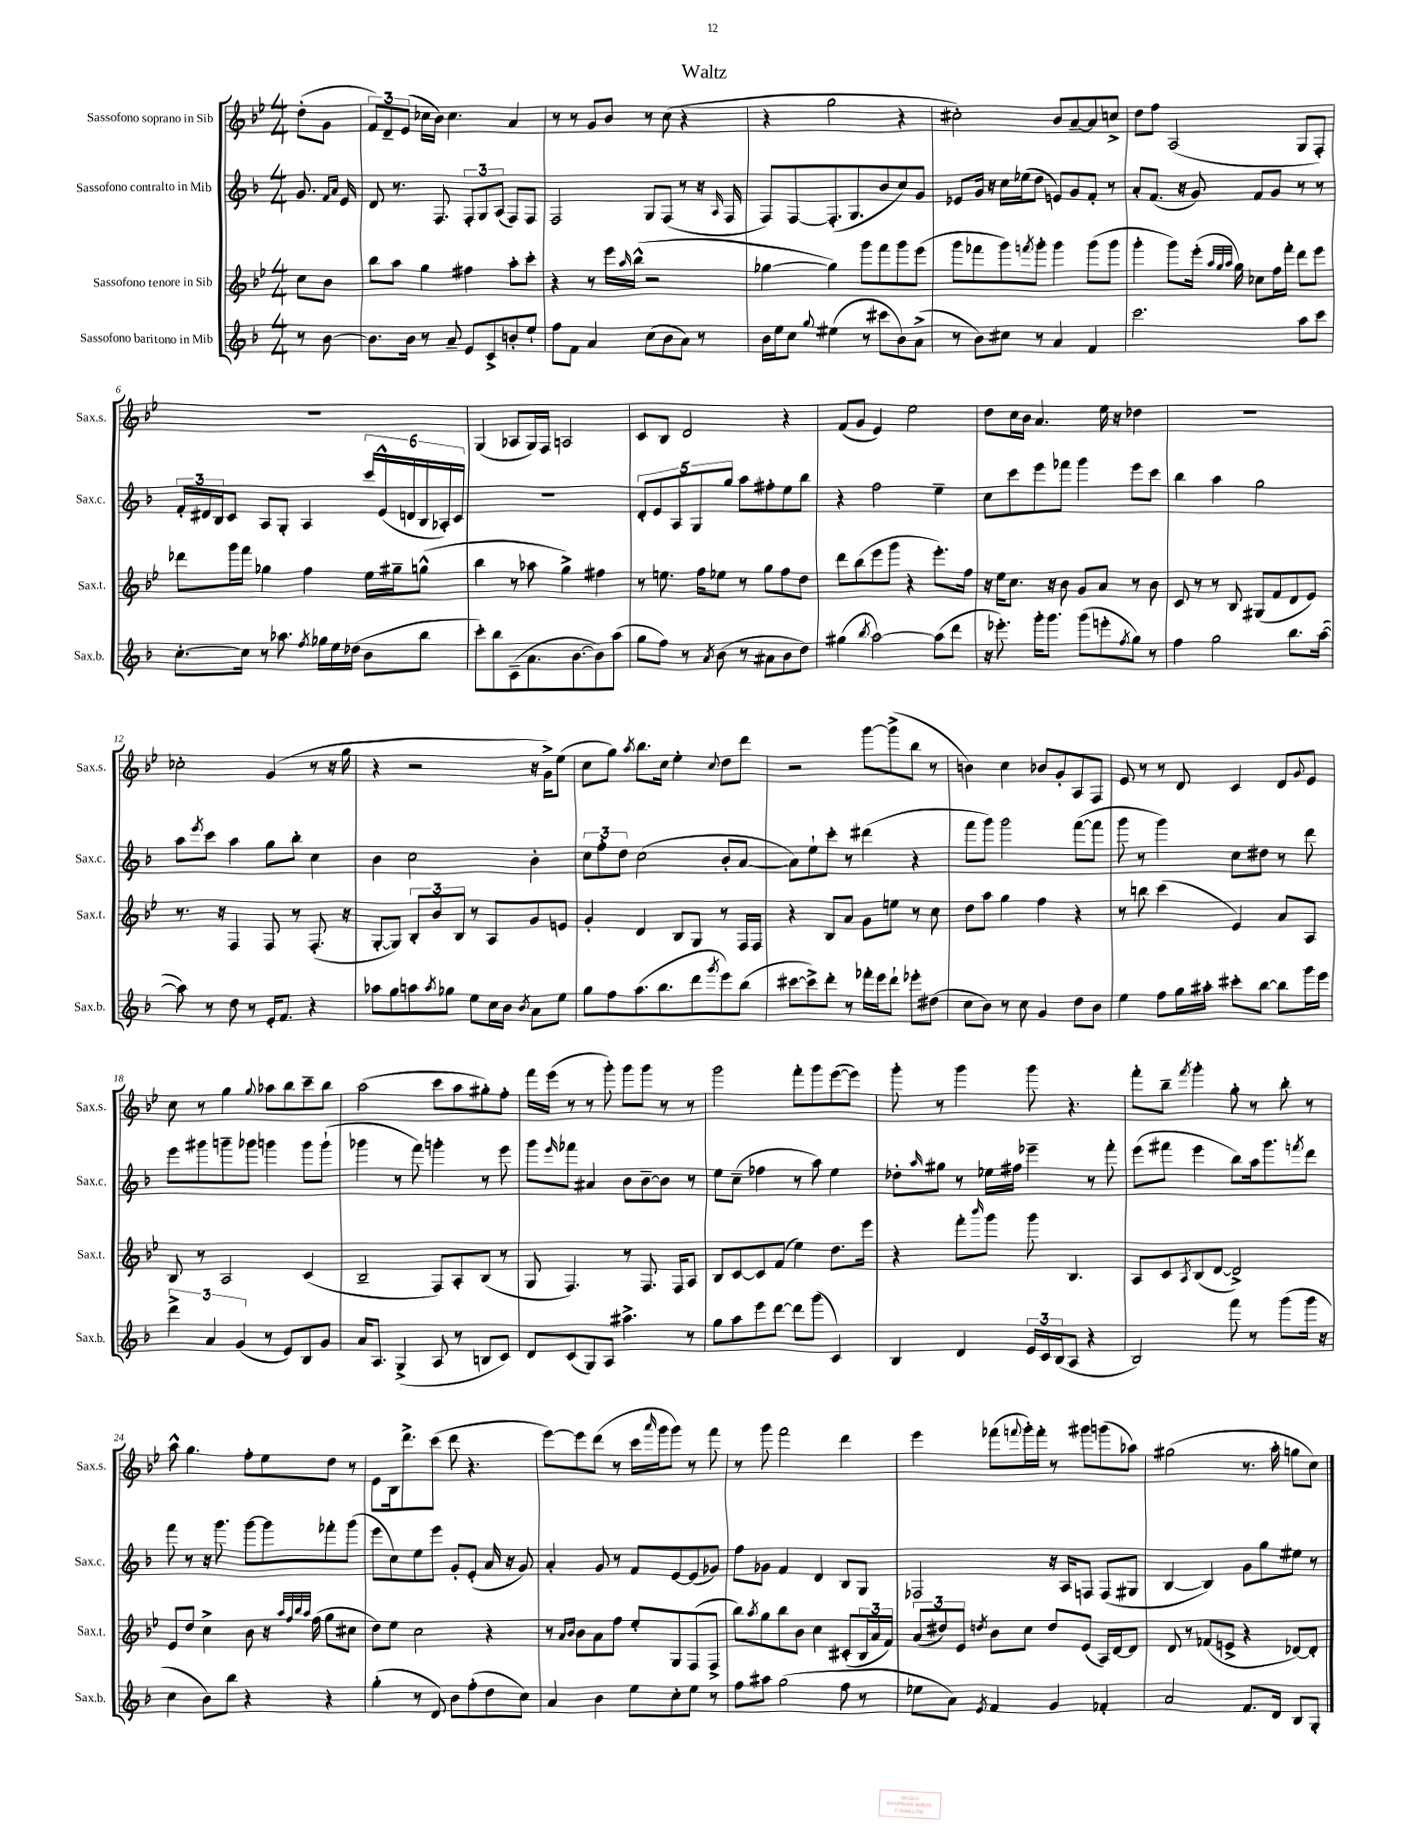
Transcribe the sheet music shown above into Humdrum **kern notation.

**kern	**kern	**kern	**kern
*staff4	*staff3	*staff2	*staff1
*clefG2	*clefG2	*clefG2	*clefG2
*k[b-]	*k[b-e-]	*k[b-]	*k[b-e-]
*M4/4	*M4/4	*M4/4	*M4/4
8r	8cc	8.g	(8dd'
[8b-	8b-	.	8g
.	.	16qqf	.
.	.	16qqa	.
.	.	16e	.
=	=	=	=
8.b-]	8bb-	8d	12f)
.	.	.	12d~
.	8aa	8.r	.
.	.	.	(12e-
16b-	.	.	.
8r	4gg	.	16cc-
.	.	8.F	16b-)
8a~	.	.	4.cc-
8e	4ff#	12F'	.
.	.	12G	.
8c^	.	.	.
.	.	(12A	.
8b'	8aa'	8F)	4a
8ee`	8ccc'	8F	.
=	=	=	=
8ff	4r	2F	8r
8f	.	.	8r
4a	8r	.	8g
.	16eee-	.	8b-
.	16qqaa	.	.
.	(16bb-^^	.	.
(8cc	2r	8G	8r
8b-	.	(8F	(8cc
8a)	.	8r	4r
8r	.	16r	.
.	.	16qqA	.
.	.	16F	.
=	=	=	=
16b-	[4gg-	8F)	4r
16ee	.	.	.
8cc	.	[8F	.
8qqgg	.	.	.
(4ee#	4gg-])	(8.F']	2gg
.	.	8.G	.
8r	8ggg	.	.
8ccc#	8fff	8b-	.
8b-)	8ggg	8cc)	4r
(8a^	(8eee-	8g	.
=	=	=	=
8r	8ggg	8e-	2cc#')
8b-)	8fff-	16g	.
.	.	16r	.
8cc#	8ggg)	16cc	.
.	.	(16ee-	.
.	8qfff	.	.
8r	8ggg'	8dd	.
4a	4ggg	8e)	8b-
.	.	8g	[8a~
4f	(8ggg	8f'	8a]
.	8ggg	8r	8cc^
=	=	=	=
2.ccc	4ggg'	8a'	8dd
.	.	(8.f	8ff
.	8ggg)	.	(2A
.	.	16r	.
.	(16eee-'	8g)	.
.	32qqaa	.	.
.	32qqgg	.	.
.	32qqaa	.	.
.	16gg)	.	.
.	8cc-	8f	.
.	16ff	8g	.
.	16fff'	.	.
8aa	8ddd	8r	8G
8ccc	8eee-	8r	8F')
=	=	=	=
[8.cc'	8ddd-	24f'	1r
.	.	24d#	.
.	.	24B-	.
.	16ggg	8c	.
16cc]	16fff	.	.
8r	4gg-	8A	.
8.aa-	.	8G'	.
.	4ff	4A	.
8qff	.	.	.
16gg-	.	.	.
16ee	.	.	.
(16dd-	.	.	.
8b-	16ee-	24ccc	.
.	.	(24e^^	.
.	16gg#~	.	.
.	.	24d	.
8bb-	(8gg^^	24B-	.
.	.	24A-')	.
.	.	24c	.
=	=	=	=
8ccc')	4bb-	1r	(4G
8bb-	.	.	.
(8c~	8r	.	8A-
8.a	8aa-	.	16G)
.	.	.	16F
.	4gg^)	.	2A
[8.b-	.	.	.
8b-])	4ff#	.	.
(8aa	.	.	.
=	=	=	=
8gg	8r	10d'	8c
.	.	10e	.
8ff)	8.ee	.	8B-
.	.	10A	.
8r	.	.	2d
.	.	10G	.
.	16ff	.	.
8qa	.	.	.
(8b-	8ee-	.	.
.	.	10gg	.
8r	8r	8aa	.
8a#	8gg	8ff#'	.
8b-	8ff	8ee	4r
8dd)	8dd	8bb-	.
=	=	=	=
(4gg#	8ddd	4r	(8f
.	(8bb-	.	8g
8qbb-	.	.	.
[2aa)	8eee-	2ff	4e-)
.	8ggg	.	.
.	4r	.	2ee-
(8aa]	8.eee-')	4ee~	.
8ddd	.	.	.
.	16ff	.	.
=	=	=	=
16r	16r	8cc	8dd
8.eee-')	16ee-	.	.
.	8.cc	8ccc	16cc
.	.	.	16b-
16ggg'	.	8eee	4.a
8.ggg	16r	.	.
.	8b-	8fff-	.
(8ggg	8g	4ggg	.
8eee'	8a	.	16ee-
.	.	.	16r
8qff	.	.	.
8gg)	8r	8eee	4dd-
8r	8b-	8ccc	.
=	=	=	=
4ff	8c	4bb-	1r
.	8r	.	.
2gg	8r	4aa	.
.	8B-	.	.
.	(8G#	2gg	.
.	8f	.	.
8.bb-	8d	.	.
.	8e-)	.	.
([16aa	.	.	.
=	=	=	=
8aa])	8.r	8aa	2cc-'
.	.	8qeee	.
8r	.	8ccc	.
.	16r	.	.
8dd	4F	4aa	.
8r	.	.	.
16e'	8F	8gg	(4g
8.f	.	.	.
.	8r	8bb-'	.
4r	(8.F'	4cc	8r
.	.	.	16r
.	16r	.	16gg
=	=	=	=
8aa-	[8G'	4b-	4r
8gg	8G])	.	.
8aa	12B-'	2cc	2r
.	12b-	.	.
8qaa	.	.	.
8gg-	.	.	.
.	12B-	.	.
8ee	8r	.	.
16cc	8A	.	.
16b-	.	.	.
8qb-	.	.	.
8a	8g	4b-'	16r
.	.	.	16g^)
8ee	8e	.	(8ee-
=	=	=	=
8gg	4g'	12cc	8cc
.	.	12ff'	.
8ff	.	.	8gg)
.	.	12dd	.
.	.	.	8qaa
(8.aa	4d	(2cc	8.bb-
8.bb-	.	.	16cc
.	8B-	.	4ee-'
8ddd	8G	.	.
8qggg	.	.	8qqcc
8eee)	8r	8b-'	8dd
(8bb-	16F	[8a	8ddd
.	16F	.	.
=	=	=	=
[8ccc#	4r	8a])	2r
8ccc#^])	.	8ee`	.
8ddd'	8B-	8ccc'	.
8r	8a	8r	.
16fff-'	8g	(4ddd#	[8ggg
16eee	.	.	.
8ddd`	8ee	.	(8ggg^]
8eee-'	8r	4r	8bb-
(8dd#	8cc	.	8r
=	=	=	=
8cc	8dd	8fff	4b)
8b-)	8aa	8ggg)	.
8r	4gg	2ggg	4cc
8cc	.	.	.
4g	4ff	.	8b-
.	.	.	8g'
8dd	4r	([8fff	8A
8b-	.	8fff]	8F
=	=	=	=
4ee	8r	8ggg	8e-
.	8bb	8r	8r
8ff	(4ccc	4ggg)	8r
16gg	.	.	8d
16aa#'	.	.	.
8ccc#'	4e-)	8cc	4c
[8bb-	.	8dd#	.
8bb-]	8a	8r	8d
.	.	.	8qqg
16ggg	8A	8ddd	8e-
16eee	.	.	.
=	=	=	=
6ddd^	8B-	8eee	8cc
.	8r	8ggg#	8r
6a	.	.	.
.	2A	8ggg~	4gg
(6g	.	.	.
.	.	8ggg-	.
.	.	.	8qqgg
8r	.	4ggg	8aa-
8e)	.	.	8bb-
8B-	(4c	8ggg	8ccc~
8g	.	(8ggg`	8bb-
=	=	=	=
16a	2B-~	4ggg-	(2aa
8.A	.	.	.
(4G^	.	8r	.
.	.	8fff)	.
8A	8F)	4ggg'	8ccc
8r	8A'	.	8aa
8B	(8B-	8r	8gg#')
8c)	8r	8eee	8ff'
=	=	=	=
8d	8G	8ggg	16fff
.	.	.	(16eee-
.	.	16qqeee	.
(8c	4.F)	8fff-	8r
8G)	.	4a#	8r
8A	.	.	8ggg')
4.aa#^	8r	8b-	8ggg
.	8.F	[8b-~	8ggg
.	.	8b-]	8r
.	16F	.	.
8r	8A	8r	8r
=	=	=	=
8gg	8B-	8ee	2ggg
8aa	[8c	(8cc~	.
8eee	8c]	4ff-	.
[8ddd	(8f	.	.
8ddd]	4ee-)	8r	8fff'
(8ggg	.	8aa)	8ggg
4c)	8.dd	4ee	([8eee-
.	.	.	8eee-])
.	16eee-	.	.
=	=	=	=
4B-	4r	8dd-'	8ggg'
.	.	16qqaa	.
.	.	8gg#	8r
4d	8fff'	8r	4ggg
.	16qqbbb-	.	.
.	8ggg	16ee-	.
.	.	16ff#	.
24e	8ggg	4eee-~	8ggg
24c	.	.	.
(24B-	.	.	.
8A	4.B-	.	4.r
4r	.	8r	.
.	.	8fff'	.
=	=	=	=
2B-)	8A	(8eee	8fff'
.	8c	8fff#	8bb-~
.	8qA	.	8qfff
.	(8B-	4eee	4ggg'
.	[8d	.	.
8fff	2d^])	8bb-)	8gg'
8r	.	16aa	8r
.	.	8.ggg	.
(8ggg	.	.	8bb-'
.	.	8qfff	.
16ggg	.	8ddd	8r
16r	.	.	.
=	=	=	=
4cc	8e-	8fff	8aa^^
.	8dd	8r	4.gg
8b-)	4cc^	16r	.
.	.	8.ggg	.
8bb-	.	.	.
4r	8b-	[8ggg	8ff'
.	16r	8ggg]	8ee-
.	32qqaa	.	.
.	32qqff	.	.
.	32qqbb-	.	.
.	32qqaa	.	.
.	(16ff	.	.
4r	8gg	8fff-'	8dd
.	8cc#	(8ggg	8r
=	=	=	=
(4gg'	8dd)	8eee	8e-
.	8ee-	8cc)	16B-
.	.	.	8.ddd^
8r	2cc	8ee	.
8d)	.	8eee	(8ccc
8b-	.	8g'	8ddd
(8ff'	.	(8e'	4.r
8dd	4r	16a	.
.	.	16r	.
8cc)	.	8g)	.
=	=	=	=
4a	8r	4a'	[8eee-)
.	16qqa	.	.
.	16qqb-	.	.
.	8b-	.	8eee-]
4b-	8a	8g	(8ddd
.	8ff	8r	8r
8ee	8ee-'	8f	16ccc
.	.	.	16qqaaa
.	.	.	16ggg
8cc'	8G	[8e	8ggg)
8ee	(8F	(8e]	8r
8r	8F^	8g-)	8fff
=	=	=	=
8ff	8bb-)	8ff	8r
.	8qaa	.	.
8aa#	8gg	8g-	8ggg
(2gg	8bb-	4f	2fff
.	8b-	.	.
.	4cc	4d	.
8ff	(8c#'	8B-	4ddd
8r	24B-	8G	.
.	24a	.	.
.	24f)	.	.
=	=	=	=
8ee-	(12a	2F-	4eee-
.	12dd#)	.	.
8a)	.	.	.
.	12e-	.	.
8qe	8qdd	.	.
4f	8b-	.	(8fff-
.	.	.	8qqfff
.	8cc	.	16ggg')
.	.	.	16fff'
4g	8dd	16r	8r
.	.	16A	.
.	(8e-	8F	8ggg#
4f-'	16A)	(8F	(8ggg
.	[16d	.	.
.	8d]	8G#	8aa-)
=	=	=	=
2a	8d	[4B-	(2gg#
.	8r	.	.
.	(8f-	4B-])	.
.	8e^	.	.
8.f	4r	8g	8.r
.	.	8gg	.
16d	.	.	16aa'
8B-	[8d-)	8ee#	8gg
8G'	8d-']	8r	8cc)
==	==	==	==
*-	*-	*-	*-
